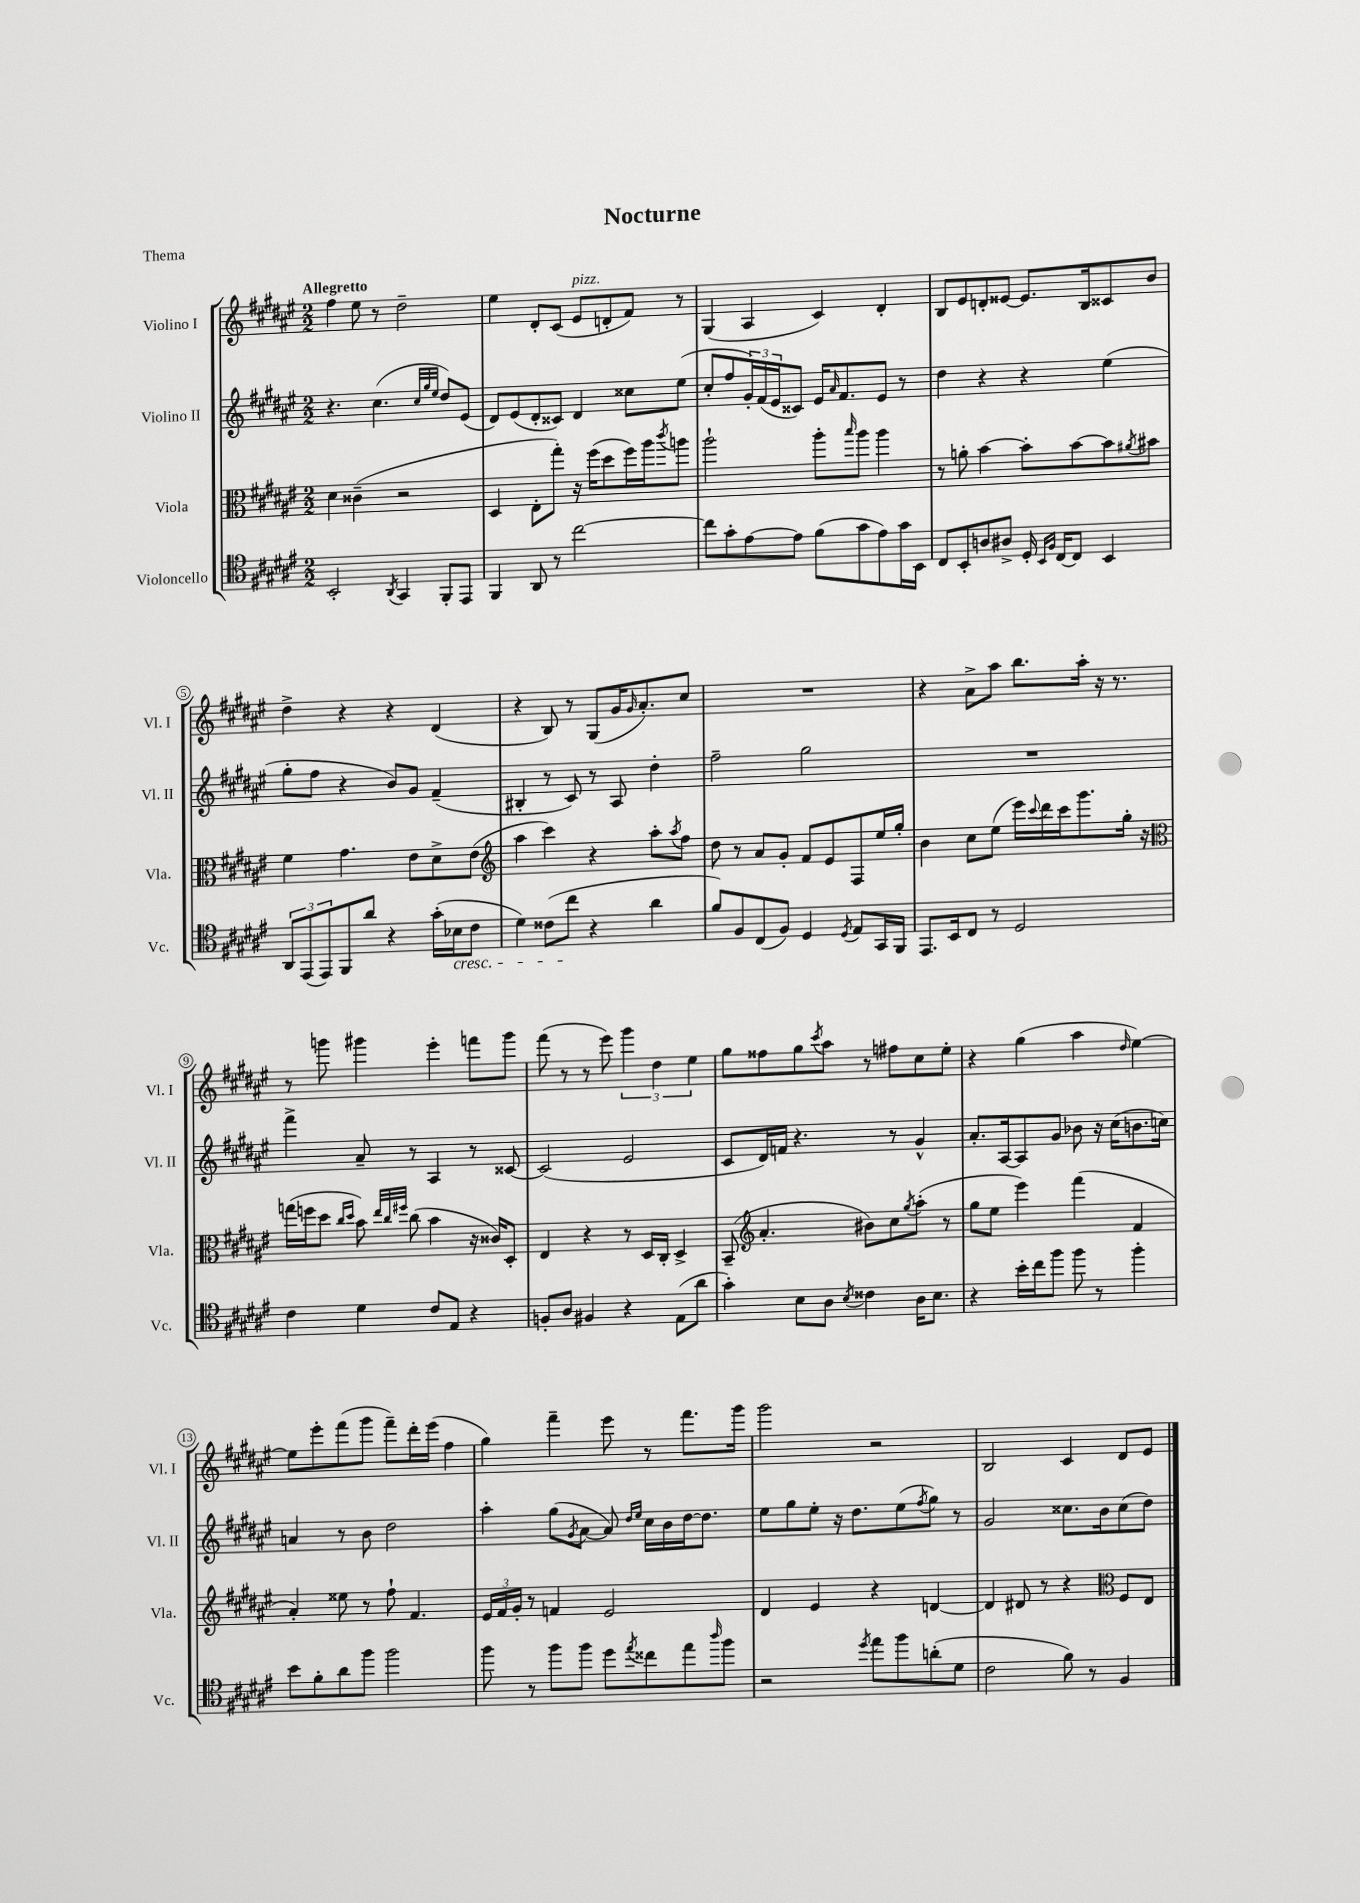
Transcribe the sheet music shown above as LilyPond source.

\header { title = "Nocturne" piece = "Thema" }
<<
\new StaffGroup <<
\new Staff = "s0" \with { instrumentName = "Violino I" shortInstrumentName = "Vl. I" } {
    \clef treble \key fis \major \numericTimeSignature \time 2/2 \tempo "Allegretto"
    fis''4 eis''8 r8 dis''2-- |
    eis''4 dis'8-. cis'8( eis'8^\markup { \italic "pizz." } d'8-. fis'8) r8 |
    gis4( ais4 cis'4) dis'4-. |
    b8 eis'8 d'8-. eisis'8~ eisis'8. b16 cisis'8 b'8 |
    dis''4-> r4 r4 dis'4( |
    r4 b8) r8 gis8( gis'16 \grace { gis'16 } ais'8.-.) cis''8 |
    R1 |
    r4 ais'8-> ais''8 b''8. ais''16-. r16 r8. |
    r8 g'''8 gis'''4 eis'''4-. f'''8 gis'''8 |
    fis'''8( r8 r8 eis'''8) \tuplet 3/2 { gis'''4 dis''4 eis''4 } |
    gis''8 fisis''8 gis''8 \acciaccatura { cis'''8 } ais''8 r8 fis''8 cis''8 eis''8-. |
    r4 gis''4( ais''4 \grace { dis''16 } eis''4~) |
    eis''8 eis'''8-. fis'''8( gis'''8 fis'''8--) dis'''16-. eis'''16( fis''4 |
    gis''4) fis'''4-- eis'''8 r8 fis'''8. gis'''16 |
    gis'''2 r2 |
    b2 cis'4 dis'8 eis'8 \bar "|." |
}
\new Staff = "s1" \with { instrumentName = "Violino II" shortInstrumentName = "Vl. II" } {
    \clef treble \key fis \major \numericTimeSignature \time 2/2
    r4. cis''4.( \grace { cis''32 gis''32 eis''32 } dis''8) eis'8( |
    dis'8) eis'8( dis'8-. cisis'8) dis'4 cisis''8 eis''8( |
    cis''8-. fis''8 \tuplet 3/2 { gis'16-.) fis'16( eis'16 } cisis'8) eis'16 \grace { ais'16 } fis'8. eis'8 r8 |
    dis''4 r4 r4 eis''4( |
    gis''8-. fis''8 r4 b'8) gis'8 fis'4--( |
    bis4-. r8 cis'8) r8 ais8 dis''4-. |
    fis''2-- gis''2 |
    R1 |
    fis'''4-> ais'8-- r8 ais4 r8 cisis'8~ |
    cisis'2( eis'2 |
    cis'8 dis'16) f'16 r4. r8 gis'4-^ |
    ais'8.-. ais16~ ais8 gis'8 bes'8 r16 cis''16( b'8. c''16) |
    a'4 r8 b'8 dis''2 |
    ais''4-. gis''8( \acciaccatura { gis'8 } ais'8~ ais'8) \grace { dis''16 eis''16 } cis''16 b'16 dis''16~ dis''8. |
    eis''8 gis''8 eis''8-. r16 dis''8. eis''8( \acciaccatura { fis''8 } gis''8) r8 |
    gis'2 cisis''8. b'16 cisis''8( dis''8) \bar "|." |
}
\new Staff = "s2" \with { instrumentName = "Viola" shortInstrumentName = "Vla." } {
    \clef alto \key fis \major \numericTimeSignature \time 2/2
    dis'4 cisis'4--( r2 |
    dis4 eis8-. gis''8-.) r16 fis''16( dis''8 fis''16) ais''16 \acciaccatura { cis'''8 } a''8 |
    ais''2-! ais''8-. \grace { b''16 } ais''8 ais''4 |
    r8 a'8-. b'4~ b'8-. b'8~ b'8 \acciaccatura { ais'8 } bis'8 |
    fis'4 gis'4. eis'8 dis'8-> eis'8( |
    \clef treble ais''4 cis'''4) r4 ais''8-. \acciaccatura { ais''8 } fis''8 |
    dis''8 r8 ais'8 gis'8-. fis'8 eis'8 fis8 eis''16 gis''16-. |
    b'4 cis''8 eis''8( eis'''16) \appoggiatura { cis'''8 } dis'''16 cis'''16 gis'''8. gis''16-. r16 |
    \clef alto g''16( f''16 dis''8 \grace { cis''16 dis''16 } b'8) \grace { eis''32 cis''32 fis''32 } cis''8( b'4 r16 cisis'16) dis8-. |
    eis4 r4 r8 dis16 cis16-. dis4-> |
    b,8--( \clef treble ais'4.-. bis'8) cis''8 \acciaccatura { gis''8 } ais''8-.( r8 |
    gis''8 eis''8 eis'''4) fis'''4( fis'4 |
    ais'4-.) eisis''8 r8 fis''8-! fis'4. |
    \tuplet 3/2 { eis'16 fis'16 gis'16-. } r8 f'4 eis'2 |
    dis'4 eis'4 r4 d'4~ |
    d'4 dis'8 r8 r4 \clef alto fis8 eis8 \bar "|." |
}
\new Staff = "s3" \with { instrumentName = "Violoncello" shortInstrumentName = "Vc." } {
    \clef tenor \key fis \major \numericTimeSignature \time 2/2
    b,2-. \acciaccatura { ais,8 } gis,4 fis,8-. eis,8 |
    fis,4 ais,8 r8 cis''2~ |
    cis''8 gis'8-. eis'8~ eis'8 fis'8( gis'8 eis'8) gis'16 b,16 |
    cis8 b,8-. a8 ais8-> dis16-. \grace { b,16 fis16 } cis16~ cis8 b,4 |
    \tuplet 3/2 { ais,8 eis,8( eis,8) } fis,8 ais'8 r4 gis'16-.( bes16\cresc cis'8 |
    dis'4) cisis'8( cis''8\! r4 ais'4 |
    fis'8) fis8 cis8( fis8) dis4 \acciaccatura { dis8 } eis8 gis,16 fis,16 |
    eis,8. b,16 cis8 r8 dis2 |
    cis'4 dis'4 cis'8 eis8 r4 |
    f8-. ais8 fis4 r4 eis8( ais'8 |
    gis'4-.) b8 ais8 \acciaccatura { b8 } cisis'4 ais16 b8. |
    r4 b'16-. cis''16 fis''8 fis''8 r8 fis''4-. |
    b'8 fis'8-. ais'8 fis''8 fis''2 |
    fis''8 r8 fis''8 fis''8 dis''8 \acciaccatura { eis''8 } cisis''8 eis''8 \grace { ais''16 } fis''8 |
    r2 \acciaccatura { dis''8 } eis''8 fis''8 a'8-.( dis'8 |
    cis'2 fis'8) r8 fis4 \bar "|." |
}
>>
>>
\layout { \context { \Score \override BarNumber.stencil = #(make-stencil-circler 0.1 0.3 ly:text-interface::print) } }
